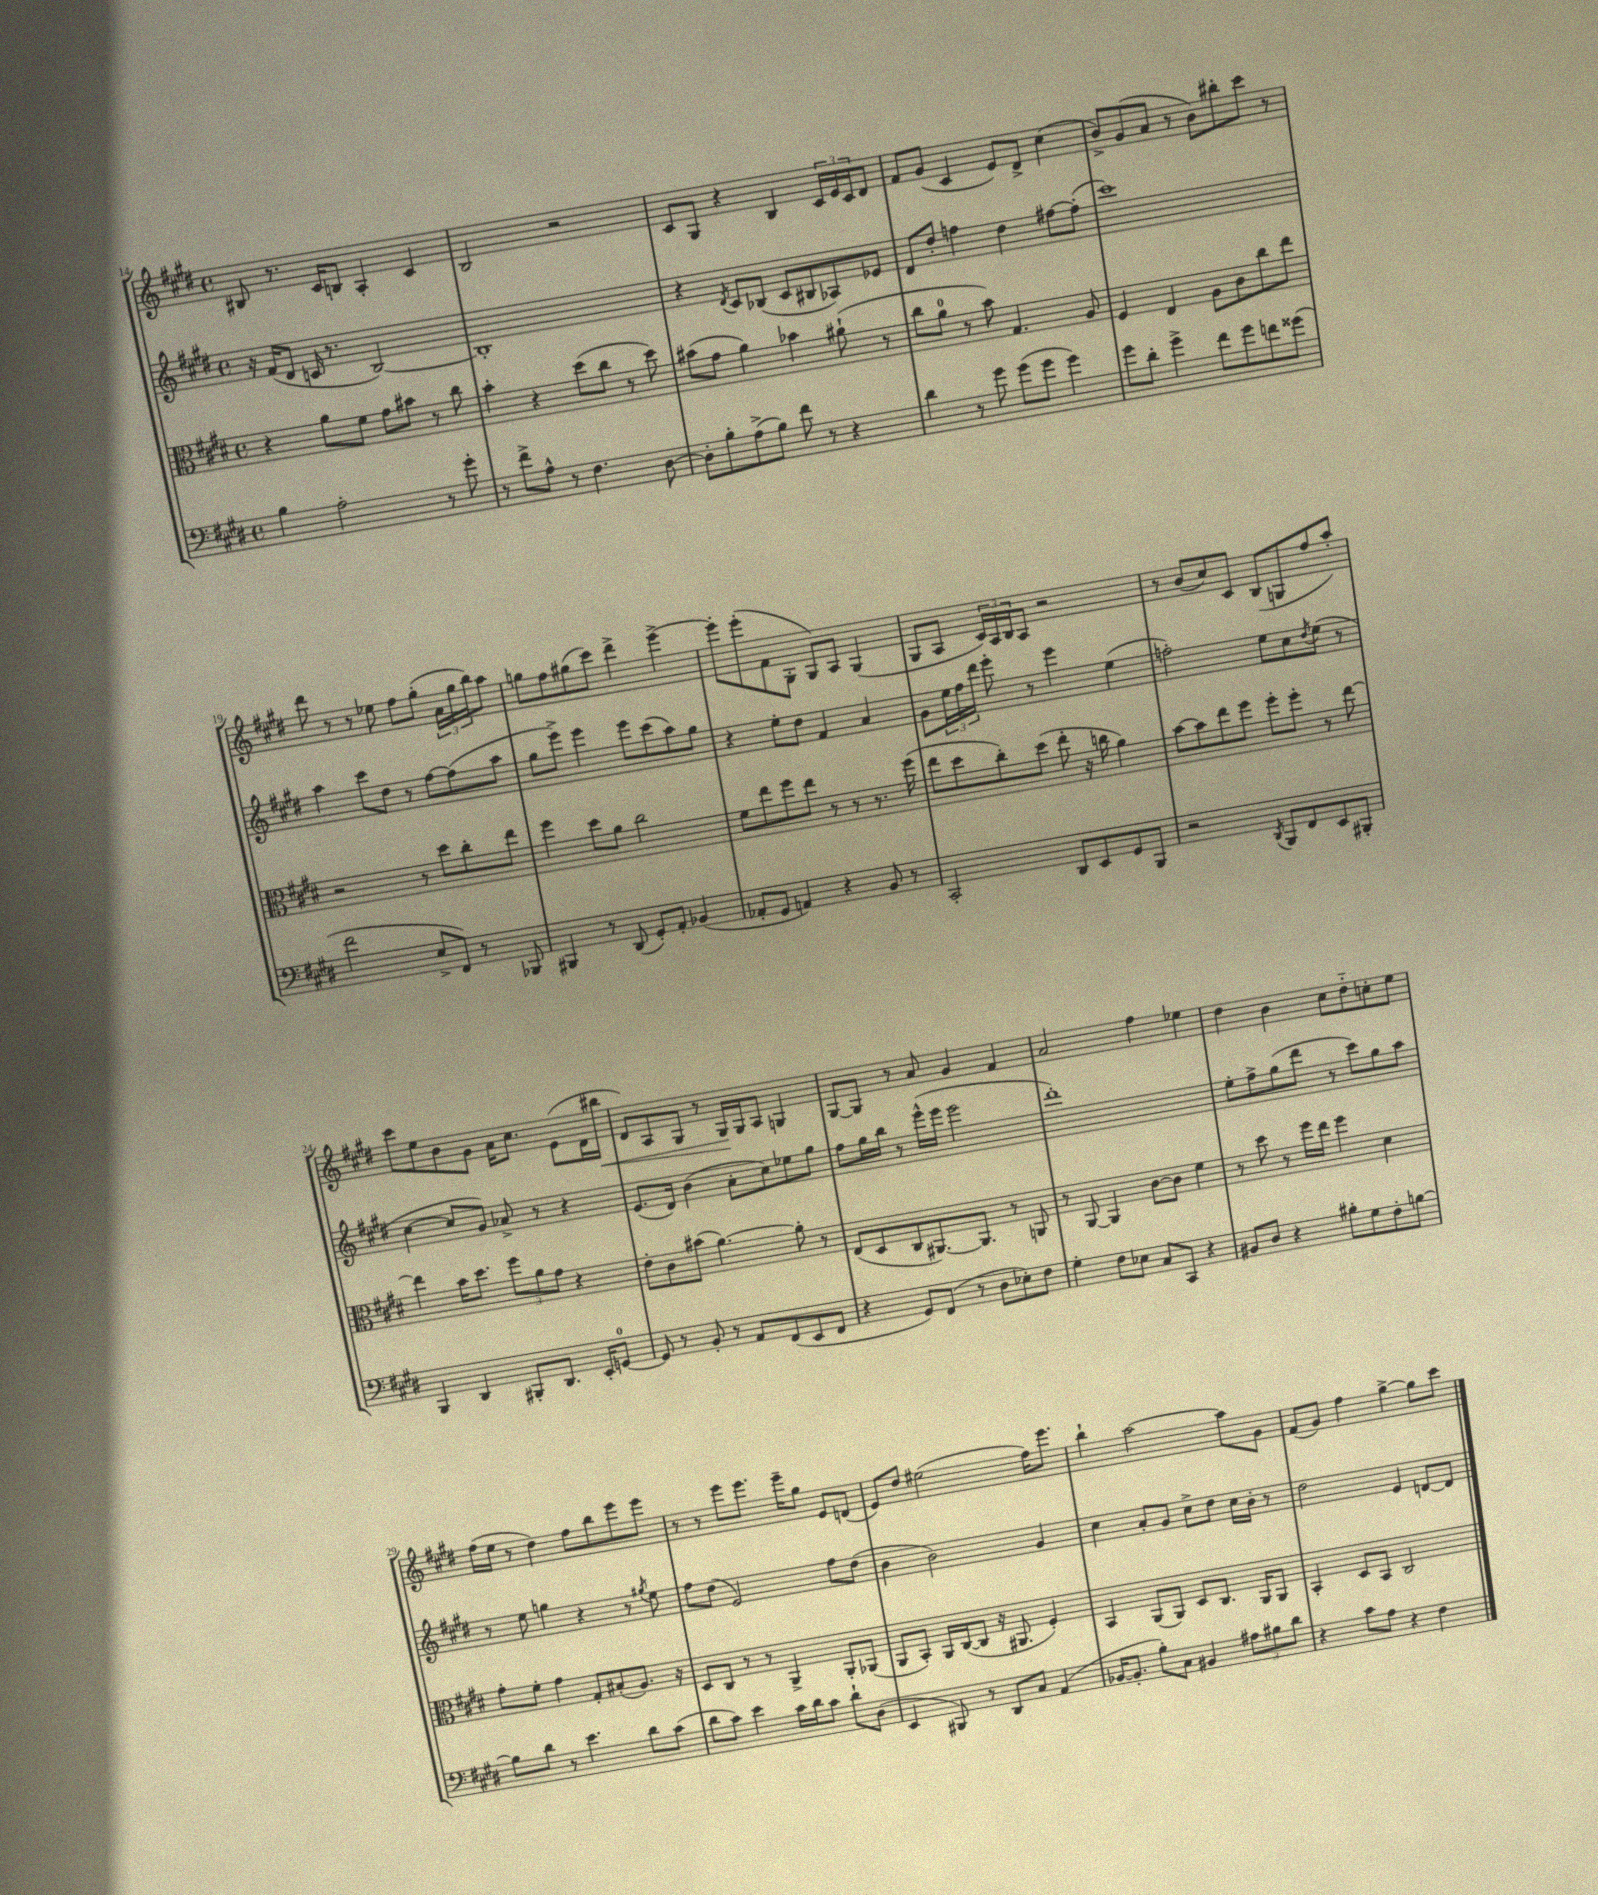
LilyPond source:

<<
\new StaffGroup <<
\new Staff = "s0" {
    \clef treble \key e \major \defaultTimeSignature \time 4/4
    bis8 r8. cis'16 b8 a4-. cis'4 |
    b2 r2 |
    cis'8 gis8 r4 b4 \tuplet 3/2 { cis'16 e'16 cis'16 } dis'8 |
    fis'8 gis'8( cis'4 e'8) dis'8-> cis''4( |
    b'8->) gis'8( a'8 r8 b'8) bis''8-. cis'''8 r8 |
    dis'''8 r8 r8 ees''8 fis''8 gis''8-.( \tuplet 3/2 { a'16 gis''16 b''16) } a''8 |
    g''8 fis''8 gis''8( cis'''8) dis'''4-> e'''4~-> |
    e'''8-. e'''8-.( fis'8 gis8-. gis8) a8 gis4( |
    gis8 a8 \tuplet 3/2 { cis'16) a16 b16 } a8 r2 |
    r8 b'8( cis''8) cis'8 b8( g8 fis''8 a''8-.) |
    cis'''8 e''8 b'8 gis'8 a'16 cis''8. e'8( dis'16 bis''16\< |
    dis'8) a8 gis8 r8 gis16\! gis16 a8 g4 |
    gis8~ gis8 r8 a'8 gis'4 fis'4 |
    a'2 fis''4 ees''4 |
    dis''4 b'4 cis''8 dis''8-_ c''8-. e''8 |
    fis''16( e''16 r8 dis''4) fis''8 b''8 e'''8 e'''8 |
    r8 r8 e'''8 e'''8. e'''16-- gis''8 e'8 d'8( |
    e'8) dis''8 eis''2( fis''16) e'''8. |
    b''4-! a''2~ a''8 gis'8 |
    fis'8( gis'8) fis''4 gis''4~-> gis''8 cis'''8 \bar "|." |
}
\new Staff = "s1" {
    \clef treble \key e \major \defaultTimeSignature \time 4/4
    r16 fis'16( dis'8 c'16 r8. b2~) |
    b1-. |
    r4 \acciaccatura { dis'8 } cis'8 bes8( cis'8 bis8 aes8) ees'8 |
    dis'8 dis''8-. f''4 dis''4 fis''8~ fis''8-.( |
    cis'''1) |
    a''4 cis'''8 dis''8 r8 fis''8~ fis''8( a''8 |
    gis''8 e'''8->) e'''4 e'''8 cis'''8( a''8) gis''8 |
    r4 e''8-. dis''8 fis'4 a'4 |
    gis'8 \tuplet 3/2 { e''16 fis''16 dis'''16 } e'''8-. r8 e'''4 e''4( |
    f''2-.) e''8 cis''8 \acciaccatura { dis''8 } e''8( r8 |
    cis''4~ cis''8 gis'8) aes'8-> r8 r4 |
    e'8.( dis'16) b'4( a'8-. cis''8) ees''8 gis''8 |
    fis''8 gis''16 b''16 r8 e'''16-^( e'''16 e'''2 |
    dis'''1-.) |
    e''8-. fis''8-> gis''8( dis'''8 r8 cis'''8) gis''8 a''8 |
    r8 e''8 g''4 r4 r8 \acciaccatura { gis''8 } e''8 |
    fis''8 dis''8( e'2) fis''8 dis''8( |
    b'4 b'2) gis'4 |
    cis''4 a'8-. gis'8 cis''8-> dis''8 cis''16 b'16-. r8 |
    dis''2 e'4 d'8~ d'8 \bar "|." |
}
\new Staff = "s2" {
    \clef alto \key e \major \defaultTimeSignature \time 4/4
    r4 a'8 fis'8 gis'8 bis'8 r8 cis''8 |
    b'4-. r4 dis''8( cis''8 r8 dis''8) |
    bis'8( gis'8 a'4) bes'4 ais'8-!( r8 |
    cis''8 a'8-0 r8 b'8) gis4. a8 |
    fis4 e4 a8 cis'8 cis''8 e''8 |
    r2 r8 dis''8 cis''8-. e''8 |
    fis''4 dis''8 a'8 cis''2 |
    fis'8 e''8 fis''8 e''8 r8 r8 r8. fis''16( |
    e''8 dis''8 cis''8-.) dis''8( e''8-. r16 c''16 a'4) |
    b'8~ b'8 e''8 fis''8 fis''8-. fis''8-. r8 e''8~ |
    e''4 b'16 dis''8. \tuplet 3/2 { fis''8 a'8 gis'8 } r4 |
    e'8-. cis'8 bis'8( a'4.~) a'8-. r8 |
    e8( dis8 cis8 ais,8.~) ais,8. r8 a,8 |
    r8 a,8~ a,4 cis'8~ cis'8 fis'4 |
    r8 dis''8 r8 fis''16 e''16 fis''4 dis'4 |
    gis'8-. fis'8-. gis'4 gis8-. bis8-.( a8.) r16 |
    dis8 cis8 r8 r8 a,4-> a,8-. aes,8( |
    a,8 b,8-.) a,16 cis16~( cis8 r16 ais,8. fis4-.) |
    b,4 a,8( a,8) dis8 cis8. a,16 a,8 |
    b,4-. dis8 b,8 cis2 \bar "|." |
}
\new Staff = "s3" {
    \clef bass \key e \major \defaultTimeSignature \time 4/4
    b4 a2-. r8 gis'8-. |
    r8 fis'8-> a8-^ r8 fis4. dis8~ |
    dis8-. b8-. a8->( b8) fis'8 r8 r4 |
    dis'4 r8 gis'8 gis'8( gis'8 gis'4) |
    gis'8 dis'8-. gis'4-> fis'8 gis'8 f'8 gisis'8( |
    fis'2 e8-> fis,8) r8 bes,,8 |
    bis,,4 r8 dis,8( gis,8-.) a,8-. bes,4( |
    aes,8-. gis,8 a,4) r4 b,8 r8 |
    cis,2-. dis,8 e,8 gis,8 b,,8 |
    r2 \acciaccatura { dis,8 } b,,8 fis,8 e,8 bis,,8-. |
    b,,4 dis,4 bis,,8-. dis,8. e,16-. g,8-0~ |
    g,8 r8 b,8-. r8 a,8 fis,8( e,8 fis,8 |
    r4 gis,8) fis,8( r8 dis8 ees8-.) fis8 |
    gis4-. fis8 ees8 cis8 cis,8 r4 |
    bis,8 dis8 r4 bis8-. gis8 fis8-. b8~ |
    b8 dis'8 r8 e'4. dis'8 cis'8( |
    dis'8 cis'8) e'4 cis'16 dis'16 cis'8 dis'8-! dis8( |
    e,4 bis,,8) r8 dis,8 cis8 a,4( |
    bes,16~ bes,8.-. b8-.) cis8 bis,4 \tuplet 3/2 { ais8 bis8 dis'8 } |
    r4 cis'8 a8 r4 fis4 \bar "|." |
}
>>
>>
\layout { \context { \Score currentBarNumber = #14 } }
